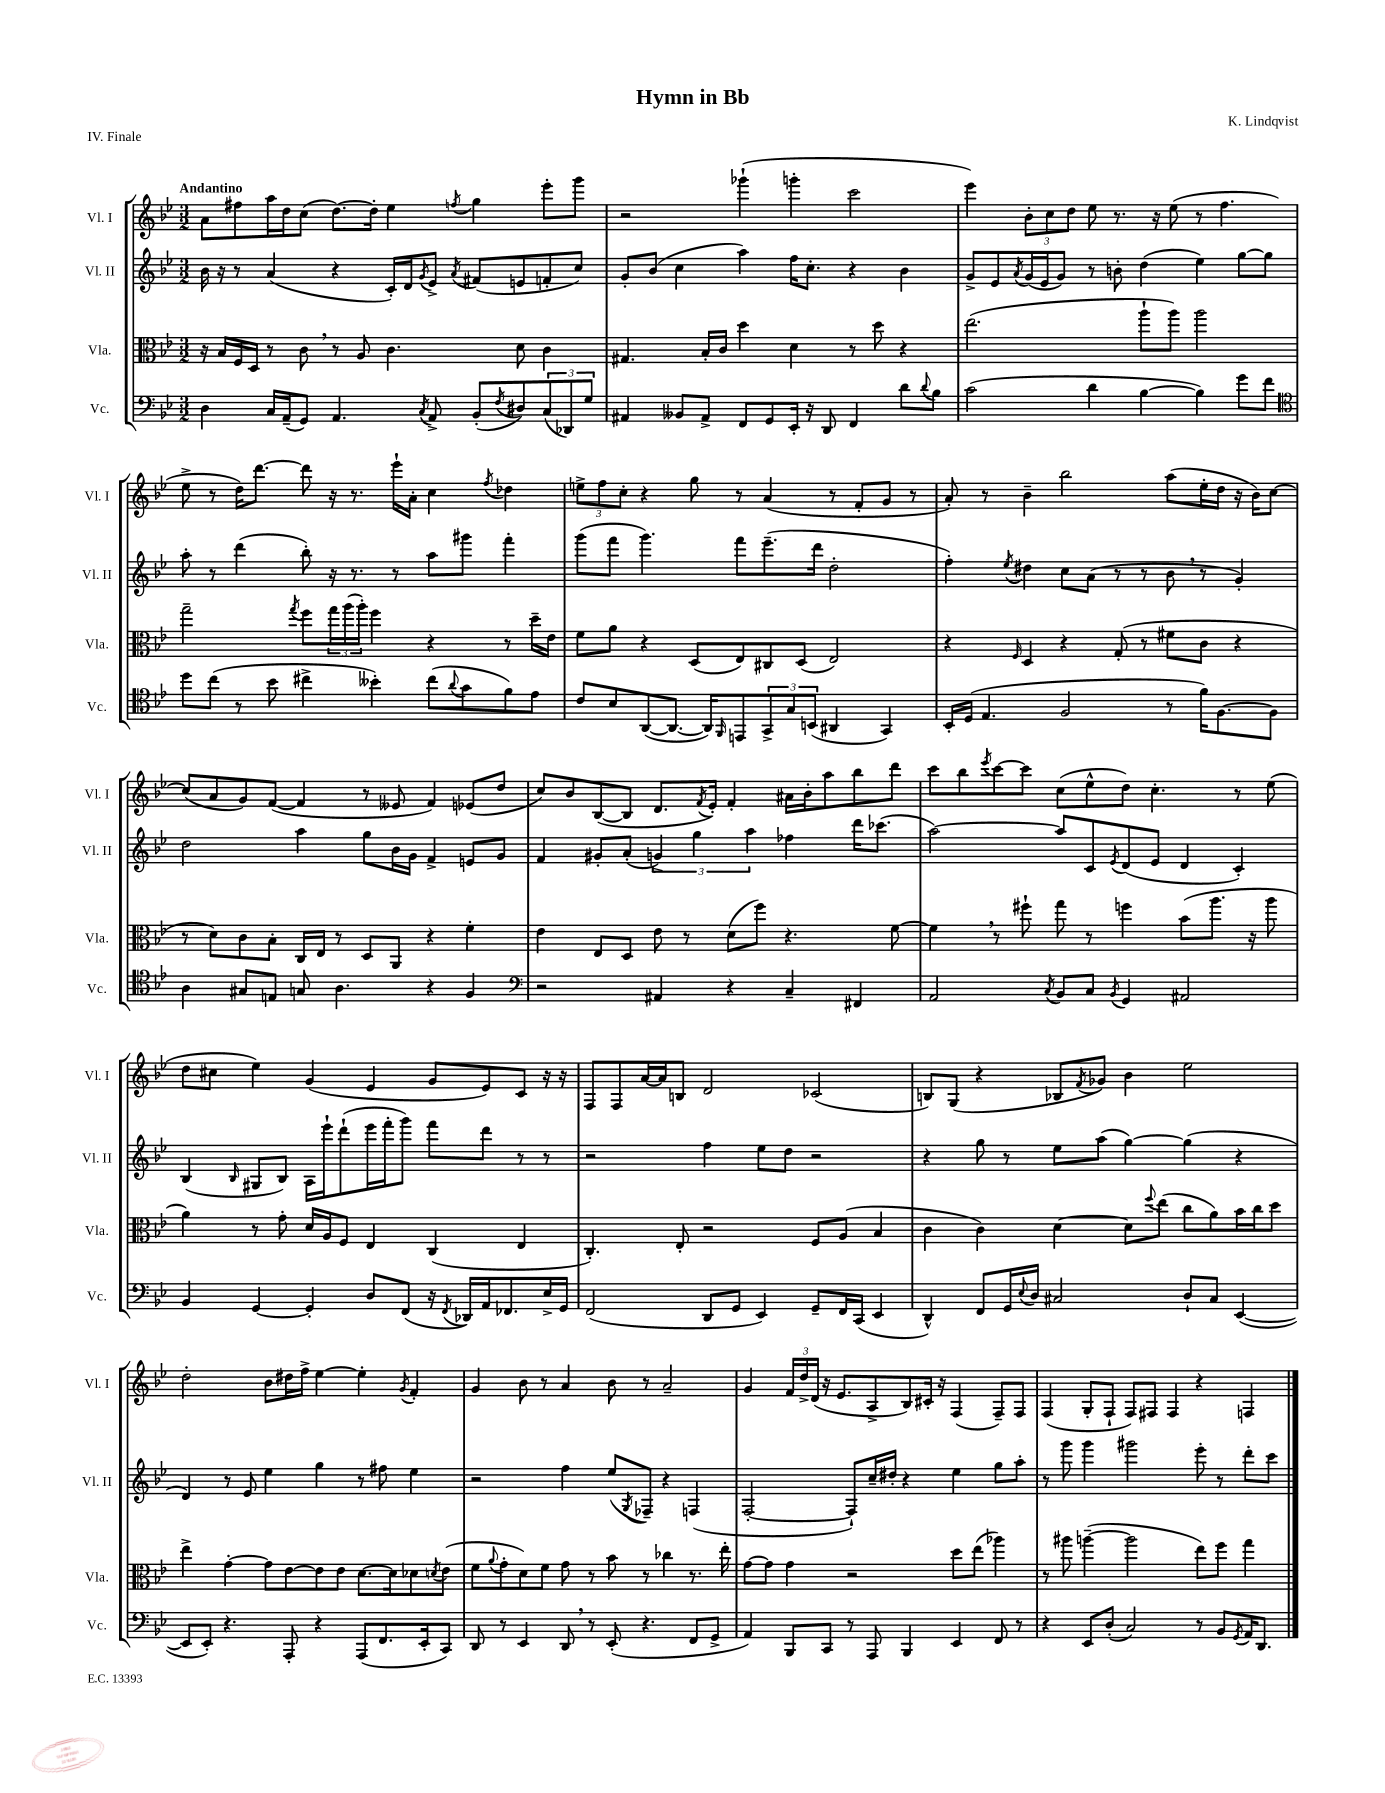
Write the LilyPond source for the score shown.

\header { title = "Hymn in Bb" composer = "K. Lindqvist" piece = "IV. Finale" }
<<
\new StaffGroup <<
\new Staff = "s0" \with { instrumentName = "Vl. I" shortInstrumentName = "Vl. I" } {
    \clef treble \key bes \major \numericTimeSignature \time 3/2 \tempo "Andantino"
    a'8 fis''8 a''16 d''16 c''8( d''8.~) d''16-. ees''4 \acciaccatura { f''8 } g''4 ees'''8-. g'''8 |
    r2 ges'''4-!( g'''4-. c'''2 |
    ees'''4) \tuplet 3/2 { bes'8-. c''8 d''8 } ees''8 r8. r16 ees''8( r8 f''4. |
    ees''8-> r8 d''16) d'''8.~ d'''8 r16 r8. ees'''16-! a'16-. c''4 \acciaccatura { f''8 } des''4 |
    \tuplet 3/2 { e''8-> f''8 c''8-. } r4 g''8 r8 a'4( r8 f'8-. g'8 r8 |
    a'8-.) r8 bes'4-- bes''2 a''8( ees''16-. d''16 r16 bes'16) c''8~ |
    c''8( a'8 g'8) f'8~( f'4 r8 eeses'8 f'4) ees'8( d''8 |
    c''8) bes'8 bes8~( bes8 d'8. \acciaccatura { f'8 } ees'16-.) f'4-. ais'16 bes'16-. a''8 bes''8 d'''8 |
    c'''8 bes''8 \acciaccatura { ees'''8 } c'''8~ c'''8 c''8( ees''8-^ d''8) c''4.-. r8 ees''8( |
    d''8 cis''8 ees''4) g'4( ees'4 g'8 ees'8) c'8 r16 r16 |
    f8 f8 a'16~ a'16 b8 d'2 ces'2( |
    b8) g8( r4 bes8 \acciaccatura { f'8 } ges'8) bes'4 ees''2 |
    d''2-. bes'8 dis''16 f''16-> ees''4~ ees''4-. \acciaccatura { g'8 } f'4-. |
    g'4 bes'8 r8 a'4 bes'8 r8 a'2-- |
    g'4 \tuplet 3/2 { f'16 d''16-> d'16( } r16 ees'8. a8-> bes8) cis'16-. r16 f4( f8--) f8 |
    f4( g8-. f8-! f8) fis8 fis4 r4 f4 \bar "|." |
}
\new Staff = "s1" \with { instrumentName = "Vl. II" shortInstrumentName = "Vl. II" } {
    \clef treble \key bes \major \numericTimeSignature \time 3/2
    bes'16 r16 r8 a'4( r4 c'16-.) d'16 \acciaccatura { g'8 } ees'8-> \acciaccatura { a'8 } fis'8( e'8 f'8-. c''8) |
    g'8-. bes'8( c''4 a''4) f''16 c''8.-. r4 bes'4 |
    g'8-> ees'8 \acciaccatura { a'8 } g'16( ees'16 g'8) r8 b'8-. d''4( ees''4) g''8~ g''8 |
    a''8-. r8 d'''4( bes''8-.) r16 r8. r8 a''8 gis'''8 f'''4-. |
    g'''8( f'''8 g'''4.) f'''8 ees'''8.--( d'''16 d''2-. |
    f''4-.) \acciaccatura { ees''8 } dis''4 c''8 a'8( r8 r8 bes'8 \breathe r8 g'4-.) |
    d''2 a''4 g''8 bes'16 g'16 f'4-> e'8 g'8 |
    f'4 gis'8-. a'8-.( \tuplet 3/2 { g'4->) g''4 a''4 } fes''4 d'''16 ces'''8.( |
    a''2~) a''8 c'8 \acciaccatura { ees'8 } d'8( ees'8 d'4 c'4-.) |
    bes4( \grace { bes16 } gis8 bes8) a16 ees'''16-! d'''8-!( ees'''16 f'''16-. g'''8) f'''8 d'''8 r8 r8 |
    r2 f''4 ees''8 d''8 r2 |
    r4 g''8 r8 ees''8 a''8( g''4~) g''4( r4 |
    d'4) r8 ees'8 ees''4 g''4 r8 fis''8 ees''4 |
    r2 f''4 ees''8( \acciaccatura { g8 } fes8--) r4 f4( |
    f2~-. f8-!) c''16-- dis''16-. r4 ees''4 g''8 a''8-. |
    r8 g'''8 g'''4 gis'''2 ees'''8-. r8 d'''8-. c'''8 \bar "|." |
}
\new Staff = "s2" \with { instrumentName = "Vla." shortInstrumentName = "Vla." } {
    \clef alto \key bes \major \numericTimeSignature \time 3/2
    r16 bes16 f16 d16 r8 c'8 \breathe r8 a8 c'4. d'8 c'4 |
    gis4. bes16-. c'16 d''4 d'4 r8 d''8 r4 |
    ees''2.( a''8-! a''8) a''2 |
    g''2-- \acciaccatura { g''8 } f''8 \tuplet 3/2 { g''16 a''16( a''16-.) } f''4 r4 r8 d''16-- ees'16 |
    f'8 a'8 r4 d8( ees8) cis8 d8( ees2) |
    r4 \grace { f16 } d4 r4 g8-.( r8 fis'8 c'8 r4 |
    r8 d'8) c'8 bes8-. c16 ees16 r8 d8 a,8 r4 f'4-. |
    ees'4 ees8 d8 ees'8 r8 d'8( f''8) r4. f'8~ |
    f'4 \breathe r8 fis''8-! g''8 r8 f''4 bes'8( a''8. r16 a''8 |
    a'4) r8 g'8-. d'16 a16 f8 ees4 c4( ees4 |
    c4.-.) ees8-. r2 f8 a8( bes4 |
    c'4 c'4) d'4~ d'8 \appoggiatura { f''8 } ees''8( c''8 a'8) bes'16 c''16 d''8 |
    ees''4-> g'4~-. g'8 ees'8~ ees'8 ees'8 d'8.~ d'16 des'8 \acciaccatura { d'8 } ees'8( |
    f'8 \appoggiatura { a'8 } g'8-. d'8) f'8 g'8 r8 bes'8 r8 ces''4 r8. ees''16-. |
    g'8~ g'8 g'4 r2 d''8 ees''8( aes''4) |
    r8 ais''8 a''4~--( a''2 ees''8) f''8 g''4 \bar "|." |
}
\new Staff = "s3" \with { instrumentName = "Vc." shortInstrumentName = "Vc." } {
    \clef bass \key bes \major \numericTimeSignature \time 3/2
    d4 c16 a,16--( g,8) a,4. \acciaccatura { c8 } a,8-> bes,8-.( \acciaccatura { f8 } dis8) \tuplet 3/2 { c8( des,8) g8 } |
    ais,4 beses,8 ais,8-> f,8 g,8 ees,16-. r16 d,8 f,4 d'8 \appoggiatura { d'8 } bes8 |
    c'2( d'4 bes4~ bes4) g'8 f'8 |
    \clef tenor d''8 c''8( r8 bes'8 cis''4-> beses'4-.) cis''8( \appoggiatura { a'8 } g'8 f'8) ees'8 |
    c'8 bes8 a,8~( a,8.~ a,16) \grace { f,16 } e,8 \tuplet 3/2 { g,8-> g8 b,8( } ais,4 g,4) |
    bes,16-. d16( ees4. f2 r8 f'16) f8.~ f8 |
    a4 gis8 e8 g8 a4. r4 f4 |
    \clef bass r2 ais,4 r4 c4-- fis,4 |
    a,2 \acciaccatura { c8 } bes,8 c8 \acciaccatura { bes,8 } g,4 ais,2 |
    bes,4 g,4~ g,4-. d8 f,8( r16 \acciaccatura { f,8 } des,16) a,16 fes,8. ees16-> g,16 |
    f,2( d,8 g,8 ees,4) g,8-- f,16 c,16( ees,4 |
    d,4-^) f,8 g,16 \appoggiatura { ees8 } d16 cis2 d8-! cis8 ees,4~( |
    ees,8 ees,8-.) r4. a,,8-. r4 a,,8( f,8. ees,16-. c,8) |
    d,8 r8 ees,4 d,8 \breathe r8 ees,8-.( r4. f,8 g,8-> |
    a,4) bes,,8 c,8 r8 a,,8 bes,,4 ees,4 f,8 r8 |
    r4 ees,8 d8-.( c2) r8 bes,8 \acciaccatura { g,8 } a,16 d,8. \bar "|." |
}
>>
>>
\layout { \context { \Score \remove "Bar_number_engraver" } }
